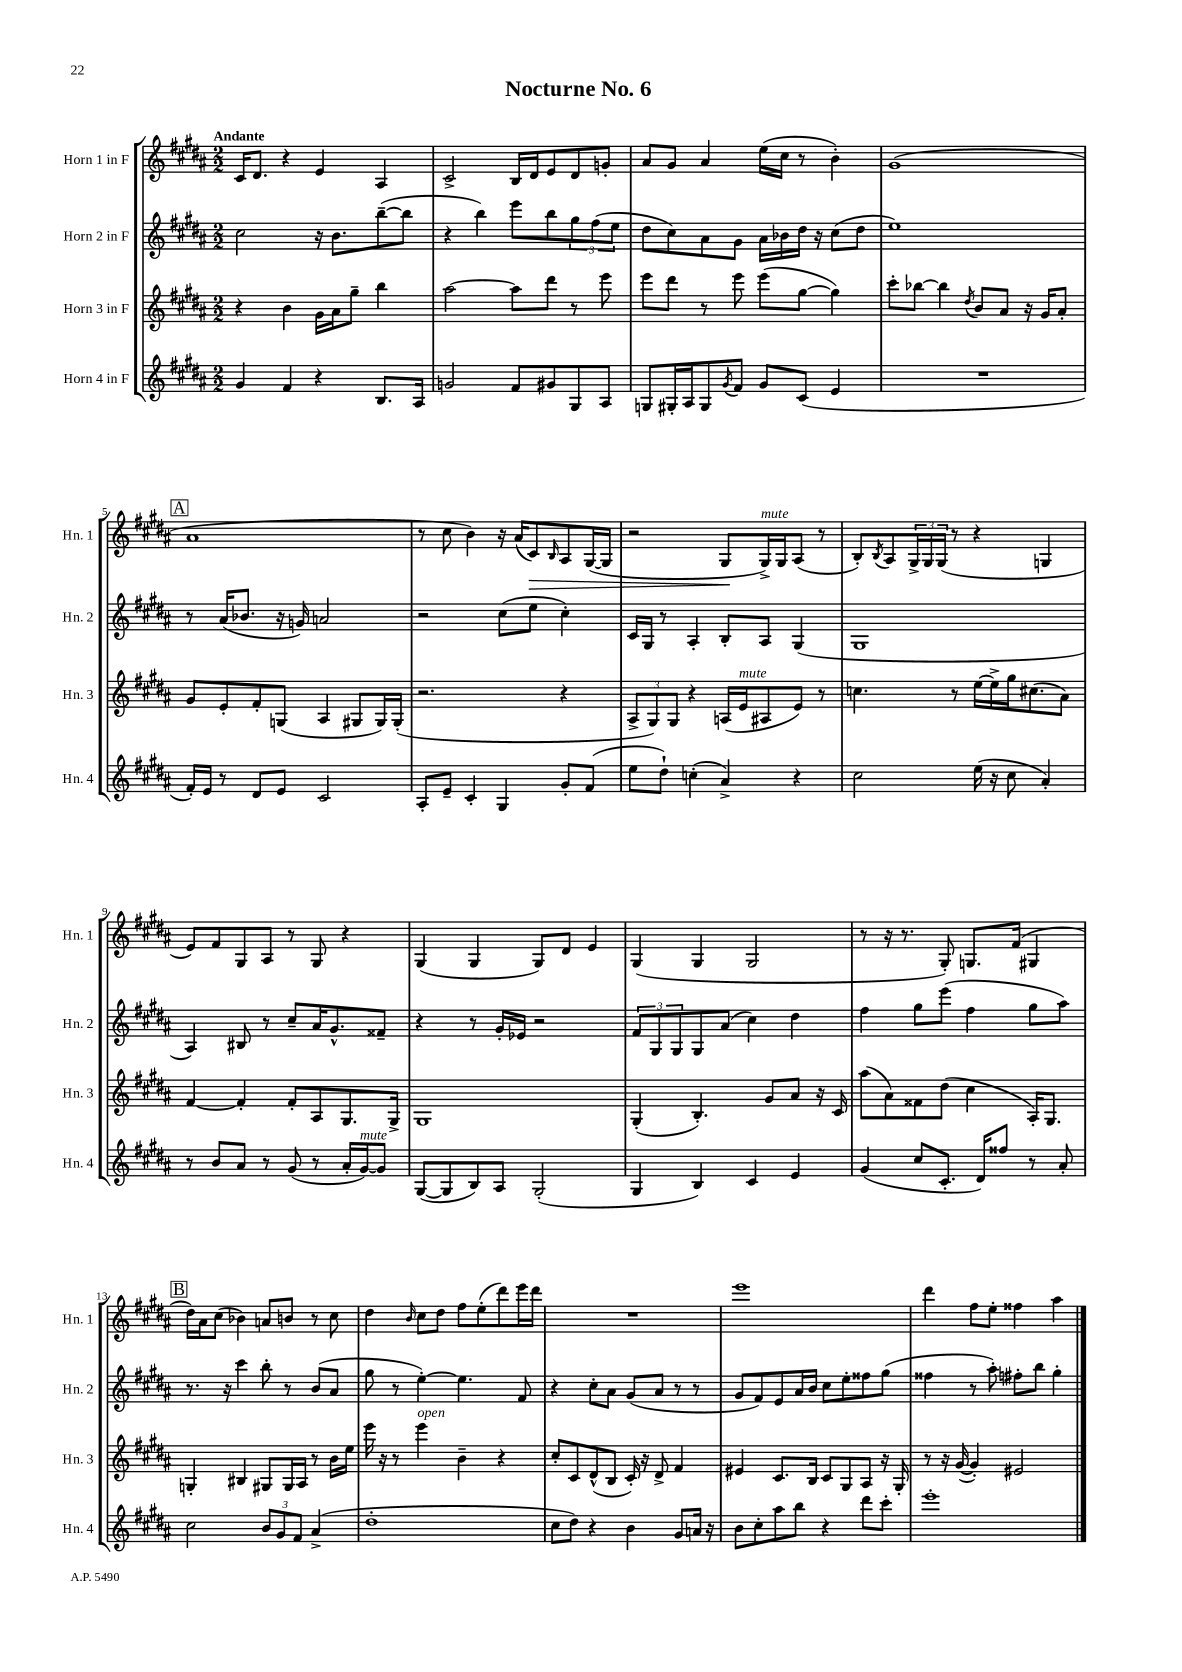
\header { title = "Nocturne No. 6" }
<<
\new StaffGroup <<
\new Staff = "s0" \with { instrumentName = "Horn 1 in F" shortInstrumentName = "Hn. 1" } {
    \clef treble \key b \major \numericTimeSignature \time 2/2 \tempo "Andante"
    cis'16 dis'8. r4 e'4 ais4 |
    cis'2-> b16 dis'16 e'8 dis'8 g'8-. |
    ais'8 gis'8 ais'4 e''16( cis''16 r8 b'4-.) |
    gis'1( |
    \mark \markup { \box "A" } ais'1 |
    r8 cis''8 b'4) r16 ais'16( cis'8\>) \grace { b16 } ais8 gis16~( gis16 |
    r2 gis8\! gis16->^\markup { \italic "mute" }) gis16 ais8( r8 |
    b8-.) \acciaccatura { b8 } ais8 \tuplet 3/2 { gis16-> gis16 gis16( } r8 r4 g4 |
    e'8) fis'8 gis8 ais8 r8 gis8 r4 |
    gis4( gis4 gis8) dis'8 e'4 |
    gis4( gis4 gis2 |
    r8 r16 r8. gis8-.) g8. fis'16( gis4 |
    \mark \markup { \box "B" } dis''16) ais'16 cis''8( bes'4) a'8 b'8 r8 cis''8 |
    dis''4 \grace { b'16 } cis''8 dis''8 fis''8 e''8-.( dis'''8) e'''16 dis'''16 |
    R1 |
    e'''1 |
    dis'''4 fis''8 e''8-. fisis''4 ais''4 \bar "|." |
}
\new Staff = "s1" \with { instrumentName = "Horn 2 in F" shortInstrumentName = "Hn. 2" } {
    \clef treble \key b \major \numericTimeSignature \time 2/2
    cis''2 r16 b'8. b''8~--( b''8 |
    r4 b''4) e'''8 b''8 \tuplet 3/2 { gis''8 fis''8( e''8 } |
    dis''8 cis''8) ais'8 gis'8 ais'16 bes'16 dis''16 r16 cis''8( dis''8 |
    e''1) |
    \mark \markup { \box "A" } r8 ais'16( bes'8. r16 g'16) a'2 |
    r2 cis''8( e''8 cis''4-.) |
    cis'16 gis16 r8 ais4-. b8-. ais8 gis4( |
    gis1 |
    ais4) bis8 r8 cis''8-- ais'16 gis'8.-^ fisis'8-- |
    r4 r8 gis'16-. ees'16 r2 |
    \tuplet 3/2 { fis'8 gis8 gis8 } gis8 ais'8( cis''4) dis''4 |
    fis''4 gis''8 e'''8( fis''4 gis''8 ais''8) |
    \mark \markup { \box "B" } r8. r16 cis'''4 b''8-. r8 b'8( ais'8 |
    gis''8 r8 e''4~-.) e''4. fis'8 |
    r4 cis''8-. ais'8 gis'8( ais'8 r8 r8 |
    gis'8 fis'8) e'8 ais'16 b'16 cis''8 e''8-. fisis''8 gis''8( |
    fisis''4 r8 ais''8-.) fis''8-. b''8 gis''4-. \bar "|." |
}
\new Staff = "s2" \with { instrumentName = "Horn 3 in F" shortInstrumentName = "Hn. 3" } {
    \clef treble \key b \major \numericTimeSignature \time 2/2
    r4 b'4 gis'16 ais'16 gis''8-- b''4 |
    ais''2~ ais''8 dis'''8 r8 e'''8 |
    e'''8 dis'''8 r8 e'''8 e'''8( gis''8~ gis''4) |
    cis'''8-. bes''8~ bes''4 \acciaccatura { dis''8 } b'8 ais'8 r16 gis'16 ais'8-. |
    \mark \markup { \box "A" } gis'8 e'8-. fis'8-. g8( ais4 gis8 gis16) gis16-.( |
    r2. r4 |
    \tuplet 3/2 { ais8-> gis8) gis8 } r4 a16( e'16^\markup { \italic "mute" } ais8 e'8) r8 |
    c''4. r8 e''16~ e''16-> gis''16 cis''8.( ais'8) |
    fis'4~ fis'4-. fis'8-. ais8 gis8. gis16-> |
    gis1 |
    gis4-.( b4.-.) gis'8 ais'8 r16 cis'16 |
    ais''8( ais'8) fisis'8 dis''8( cis''4 ais16-.) gis8. |
    \mark \markup { \box "B" } g4-. bis4 gis8 gis16 ais16 r8 b'16 e''16 |
    e'''16 r16 r8 e'''4^\markup { \italic "open" } b'4-- r4 |
    cis''8-. cis'8 dis'8-^( b8 cis'16-.) r16 dis'8-> fis'4 |
    eis'4 cis'8. b16 cis'8 gis8 ais8 r16 gis16-. |
    r8 r16 gis'16~( gis'4-.) eis'2 \bar "|." |
}
\new Staff = "s3" \with { instrumentName = "Horn 4 in F" shortInstrumentName = "Hn. 4" } {
    \clef treble \key b \major \numericTimeSignature \time 2/2
    gis'4 fis'4 r4 b8. ais16 |
    g'2 fis'8 gis'8 gis8 ais8 |
    g8 gis16-. ais16 gis8 \acciaccatura { gis'8 } fis'8 gis'8 cis'8( e'4 |
    R1 |
    \mark \markup { \box "A" } fis'16-.) e'16 r8 dis'8 e'8 cis'2 |
    ais8-. e'8-- cis'4-. gis4 gis'8-. fis'8( |
    e''8 dis''8-!) c''4-.( ais'4->) r4 |
    cis''2 e''16( r16 cis''8 ais'4-.) |
    r8 b'8 ais'8 r8 gis'8( r8 ais'16-. gis'16~^\markup { \italic "mute" }) gis'8 |
    gis8~( gis8 b8) ais8 gis2-.( |
    gis4 b4) cis'4 e'4 |
    gis'4( cis''8 cis'8.-. dis'16) fisis''8 r8 ais'8-. |
    \mark \markup { \box "B" } cis''2 \tuplet 3/2 { b'8 gis'8 fis'8 } ais'4->( |
    dis''1-. |
    cis''8 dis''8) r4 b'4 gis'8 a'16 r16 |
    b'8 cis''8-. ais''8 b''8 r4 dis'''8 cis'''8-. |
    e'''1-. \bar "|." |
}
>>
>>
